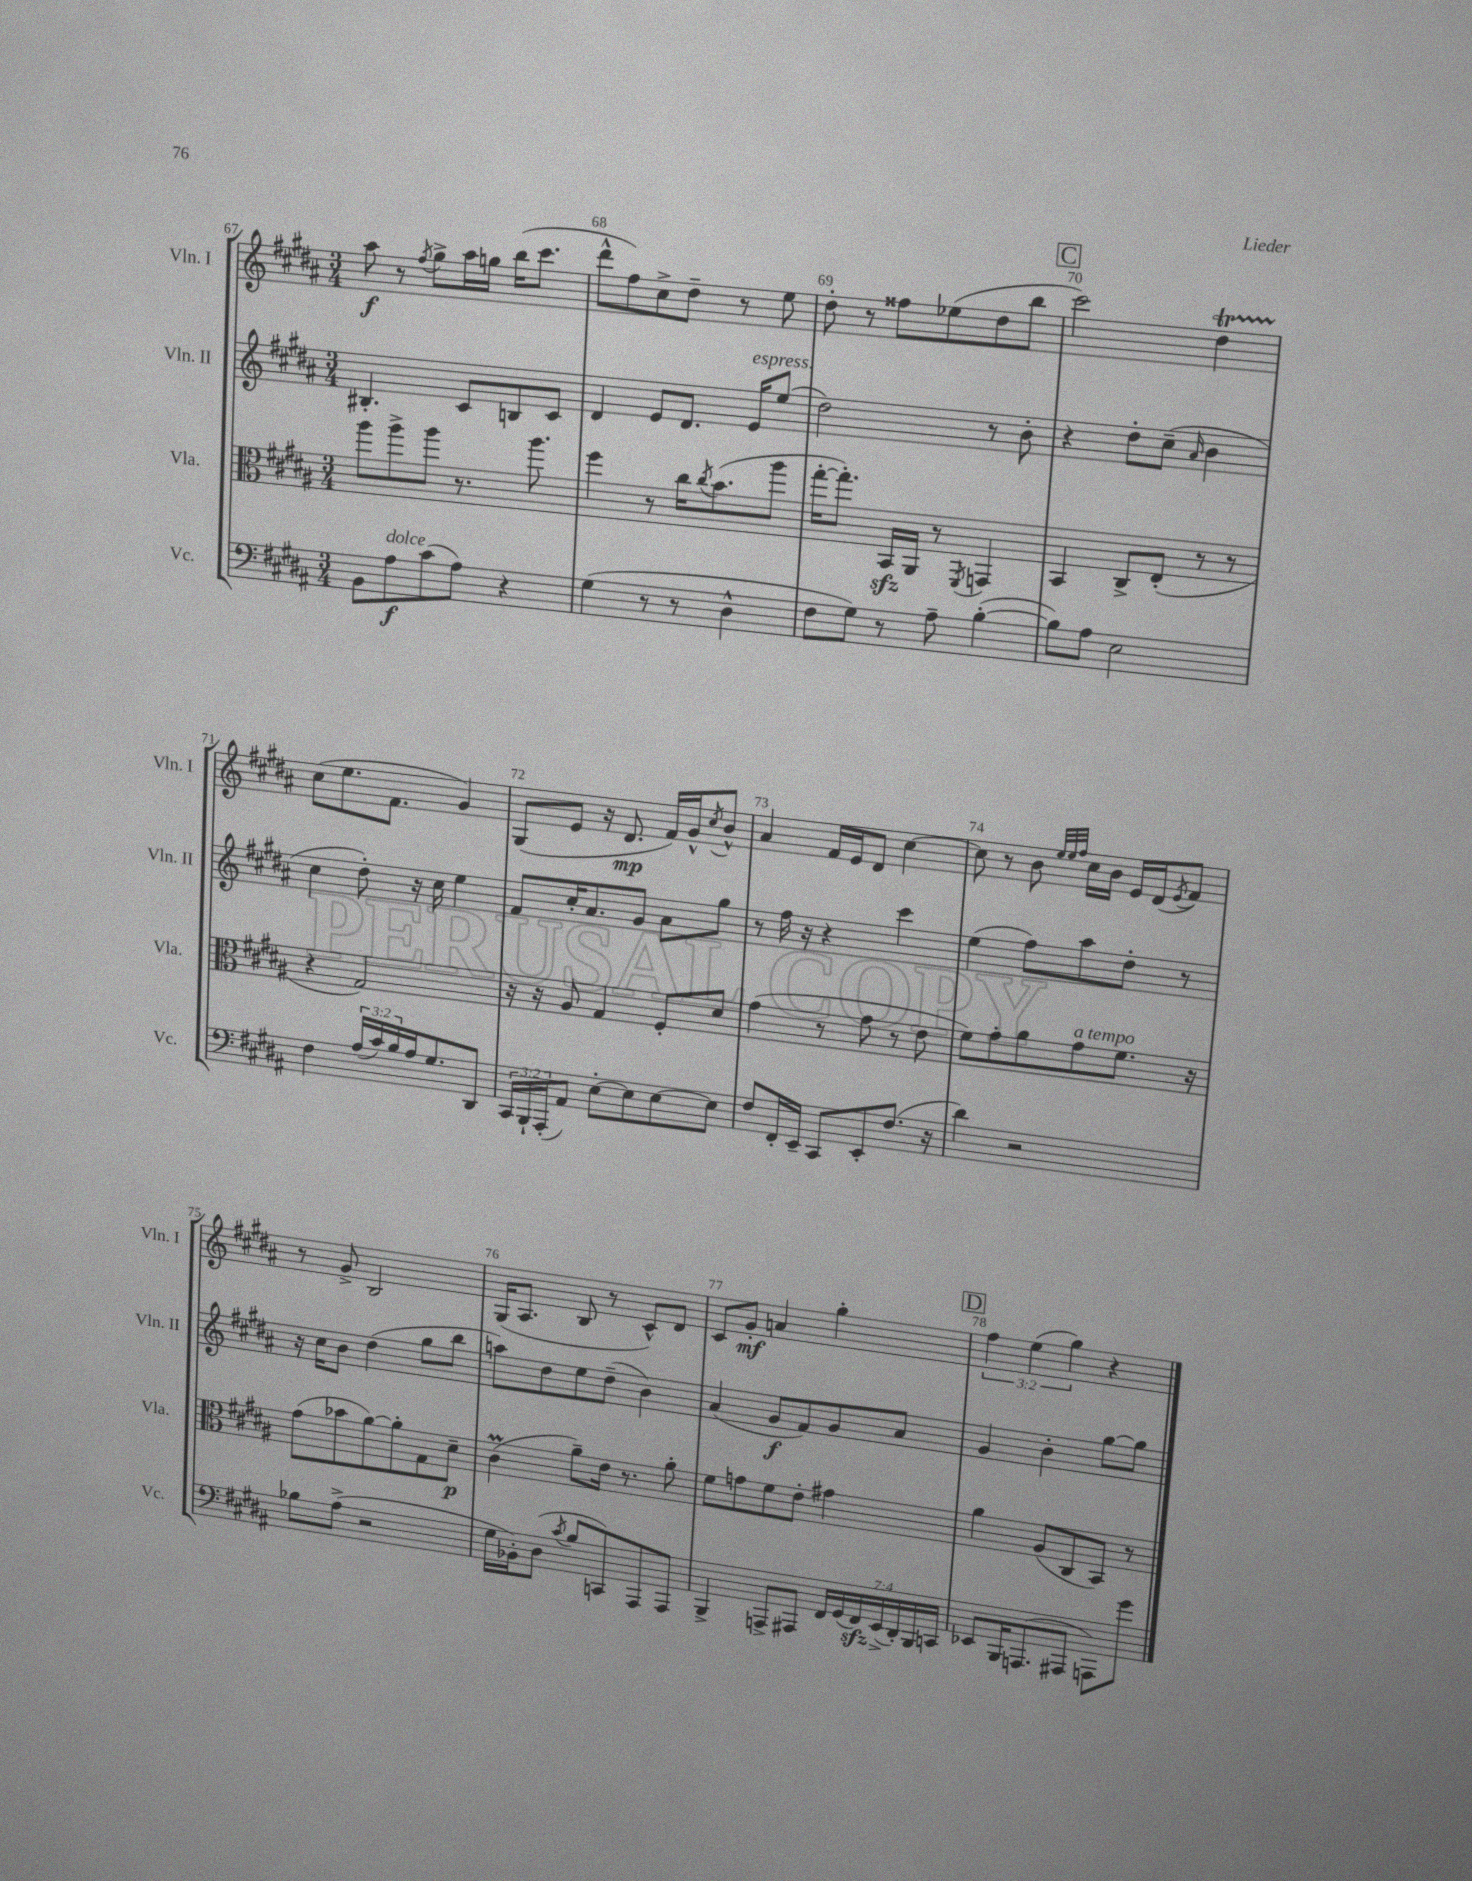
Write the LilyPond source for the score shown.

<<
\new StaffGroup <<
\new Staff = "s0" \with { instrumentName = "Vln. I" shortInstrumentName = "Vln. I" } {
    \clef treble \key b \major \numericTimeSignature \time 3/4 \override Staff.TupletNumber.text = #tuplet-number::calc-fraction-text
    ais''8\f r8 \acciaccatura { fis''8 } gis''8-> ais''16 g''16 b''16( cis'''8. |
    dis'''8-^ fis''8) cis''8-> dis''8-- r8 e''8 |
    dis''8-. r8 fisis''8 ees''8( dis''8 b''8 |
    \mark \markup { \box "C" } cis'''2) dis''4\startTrillSpan |
    cis''8\stopTrillSpan( e''8. fis'8. gis'4) |
    gis8( e'8 r16 dis'8.\mp fis'16) gis'16-^ \acciaccatura { cis''8 } b'8-^ |
    ais'4 fis'16 e'16 dis'8 cis''4~ |
    cis''8 r8 b'8 \grace { e''32 e''32 fis''32 } cis''16 b'16 e'16 dis'16( \acciaccatura { e'8 } fis'8) |
    r8 gis'8-> b2 |
    gis16( ais8. b8 r8 cis'8-^) dis'8 |
    cis'8 gis'8-.\mf a'4 gis''4-. |
    \mark \markup { \box "D" } \tuplet 3/2 { fis''4 e''4( gis''4) } r4 \bar "|." |
}
\new Staff = "s1" \with { instrumentName = "Vln. II" shortInstrumentName = "Vln. II" } {
    \clef treble \key b \major \numericTimeSignature \time 3/4
    bis4.-. cis'8 b8 cis'8 |
    dis'4 e'8 dis'8. e'16^\markup { \italic "espress." } e''8( |
    dis''2) r8 b'8-. |
    \mark \markup { \box "C" } r4 dis''8-. cis''8--( \grace { ais'16 } b'4 |
    cis''4 dis''8-.) r16 cis''16 e''4 |
    fis'8 cis''16-. ais'8. gis'8 ais'8 gis''8 |
    r8 fis''16 r16 r4 cis'''4 |
    e''4( fis''8) ais''8 dis''8-. r8 |
    r16 cis''16 b'8 dis''4( gis''8 b''8 |
    a''8) dis''8 e''8 dis''8--( b'4) |
    ais'4( gis'8\f fis'8) gis'8 ais'8 |
    \mark \markup { \box "D" } gis'4 b'4-. gis''8~ gis''8 \bar "|." |
}
\new Staff = "s2" \with { instrumentName = "Vla." shortInstrumentName = "Vla." } {
    \clef alto \key b \major \numericTimeSignature \time 3/4
    ais''8 ais''8-> ais''8 r8. ais''8. |
    fis''4 r8 cis''16 \acciaccatura { cis''8 } b'8.( ais''8 |
    gis''16~-. gis''8.-.) b,16\sfz ais,16 r8 \acciaccatura { fis,8 } g,4 |
    \mark \markup { \box "C" } b,4 cis8-> e8-.( r8 r8 |
    r4 gis2) |
    r16 r16 ais8 gis4 fis8-. dis'8 |
    gis'4( r8 gis'8 r8 e'8 |
    fis'8) gis'8-. ais'8 gis'8^\markup { \italic "a tempo" } fis'8. r16 |
    gis'8( bes'8 ais'8~) ais'8-. gis8 dis'8--\p |
    cis'4\prall( ais'8--) e'16 r8. ais'8-. |
    fis'8 g'8 fis'8 e'8-. gis'4 |
    \mark \markup { \box "D" } ais'4 ais8( cis8 b,8) r8 \bar "|." |
}
\new Staff = "s3" \with { instrumentName = "Vc." shortInstrumentName = "Vc." } {
    \clef bass \key b \major \numericTimeSignature \time 3/4 \override Staff.TupletNumber.text = #tuplet-number::calc-fraction-text
    b,8 ais8\f^\markup { \italic "dolce" } cis'8( ais8) r4 |
    gis4( r8 r8 dis4-^ |
    fis8 gis8) r8 ais8-- b4~-.( |
    \mark \markup { \box "C" } b8) ais8 e2 |
    fis4 \tuplet 3/2 { ais16( cis'16) b16 } ais16 gis8. dis,8 |
    \tuplet 3/2 { cis,16 b,,16-! ais,,16-.( } ais,8) e8~-. e8 e8~ e8 |
    fis8 fis,16-. e,16-- cis,8 e,8-. fis8.( r16 |
    dis'4) r2 |
    bes8 ais8->( r2 |
    gis16 bes,16-.) dis8( \acciaccatura { cis'8 } b8 c,8) ais,,8 ais,,8 |
    b,,4-> a,,8-> ais,,8 \tuplet 7/4 { fis,16 gis,16( fis,16\sfz) e,16->( dis,16-.) b,,16 c,16 } |
    \mark \markup { \box "D" } ees,8 b,,16 a,,8.( ais,,8 a,,8) gis'8 \bar "|." |
}
>>
>>
\layout { \context { \Score currentBarNumber = #67 \override BarNumber.break-visibility = ##(#f #t #t) barNumberVisibility = #all-bar-numbers-visible } }
